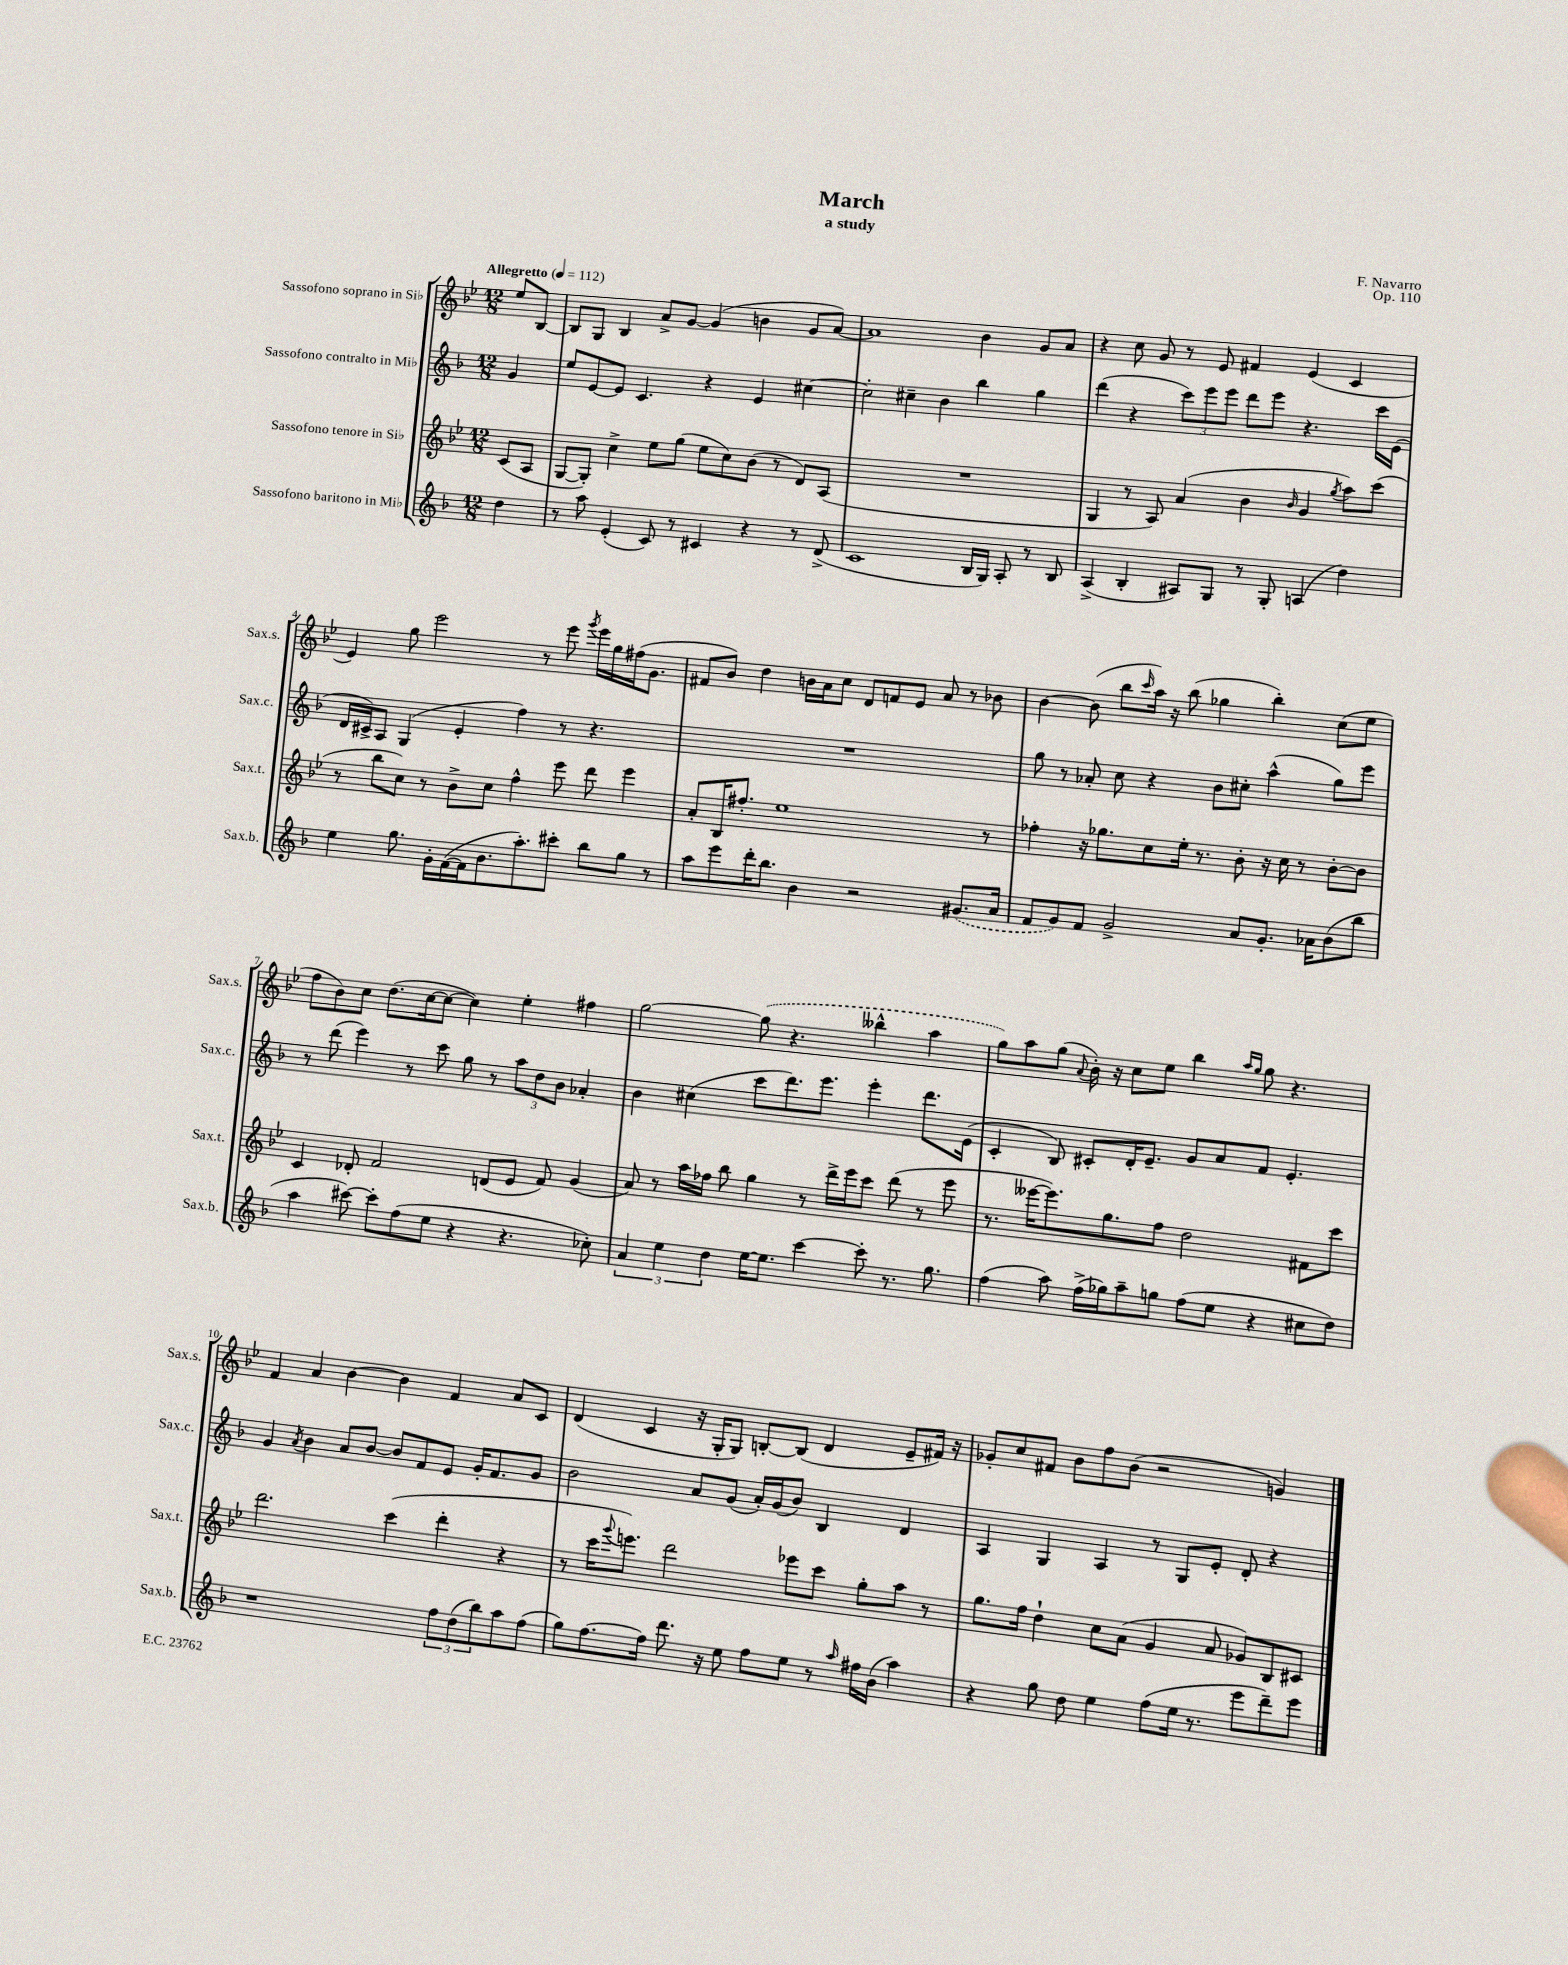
\header { title = "March" composer = "F. Navarro" subtitle = "a study" opus = "Op. 110" }
<<
\new StaffGroup <<
\new Staff = "s0" \with { instrumentName = "Sassofono soprano in Sib" shortInstrumentName = "Sax.s." } {
    \clef treble \key bes \major \numericTimeSignature \time 12/8 \partial 4 \tempo "Allegretto" 4 = 112
    ees''8 bes8~ |
    bes8 g8 bes4 a'8-> g'8~ g'4( b'4 g'8 a'8~) |
    a'1 bes'4 g'8 a'8 |
    r4 c''8 g'8 r8 ees'8 fis'4 ees'4( c'4 |
    ees'4) g''8 ees'''2 r8 ees'''8 \acciaccatura { g'''8 } ees'''16 g''16 fis''16( g'8. |
    fis'8 bes'8) d''4 b'16 a'16 c''8 d'8 f'8 ees'8 a'8 r8 bes'8 |
    bes'4~ bes'8( bes''8 \grace { c'''16 } a''16) r16 bes''8( ges''4 bes''4-.) c''8( ees''8 |
    f''8 bes'8) c''8 d''8.( c''16~ c''8~ c''4) ees''4-. fis''4 |
    g''2~ \once \slurDashed g''8( r4. beses''4-^ a''4 |
    g''8) a''8 g''8( \appoggiatura { a'8 } bes'16-.) r16 c''8 ees''8 bes''4 \grace { a''16 g''16 } g''8 r4. |
    f'4 a'4 bes'4~ bes'4 f'4 a'8 c'8 |
    d'4( c'4 r16 g16-. g8) b8~-. b8( d'4 ees'8-- fis'16) r16 |
    ges'8-. c''8 fis'8 bes'8 f''8 bes'8( r2 g'4) \bar "|." |
}
\new Staff = "s1" \with { instrumentName = "Sassofono contralto in Mib" shortInstrumentName = "Sax.c." } {
    \clef treble \key f \major \numericTimeSignature \time 12/8 \partial 4
    g'4 |
    e''8 e'8~ e'8 c'4. r4 e'4 cis''4~ |
    cis''2-. cis''4-- bes'4 bes''4 g''4 |
    d'''4( r4 \tuplet 3/2 { c'''8) e'''8 e'''8 } d'''8 e'''8 r4. c'''16 e'16( |
    d'16 cis'16->) a8 g4( e'4-. f''4) r8 r4. |
    R1. |
    g''8 r8 aes'8-. c''8 r4 bes'8 cis''8-. a''4-^( g''8) e'''8 |
    r8 d'''8( e'''4) r8 c'''8 g''8 r8 \tuplet 3/2 { a''8 d''8 bes'8 } aes'4-. |
    bes'4 cis''4( c'''8 d'''8.) e'''8. e'''4-. d'''8. e'16( |
    c'4-. bes8) cis'8-. d'16-. e'8.-- g'8 a'8 f'8 e'4.-. |
    g'4 \acciaccatura { a'8 } bes'4 a'8 bes'8~ bes'8 f'8 e'8 g'16-. f'8. g'8 |
    bes'2 a'8 g'8( a'16-.) g'16( bes'8) bes4 d'4 |
    a4 g4 a4 r8 g8 e'8-. d'8-. r4 \bar "|." |
}
\new Staff = "s2" \with { instrumentName = "Sassofono tenore in Sib" shortInstrumentName = "Sax.t." } {
    \clef treble \key bes \major \numericTimeSignature \time 12/8 \partial 4
    c'8( a8 |
    g8~ g8-.) c''4-> ees''8 g''8( ees''8 c''8) bes'8( r8 d'8) a8( |
    R1. |
    g4 r8 a8) a'4( bes'4 \grace { bes'16 } g'4 \acciaccatura { g''8 } a''8) c'''8( |
    r8 bes''8 c''8) r8 bes'8-> c''8 f''4-^ ees'''8 d'''8 ees'''4 |
    a'8-. bes16 fis''8.-. ees''1 r8 |
    fes''4-. r16 ges''8. c''8 ees''16-. r8. bes'8-. r16 c''16 r8 bes'8~-. bes'8 |
    c'4 des'8-. f'2 d'8( ees'8 f'8) g'4( |
    a'8) r8 a''16 fes''16 bes''8 g''4 r8 d'''16-> ees'''16 c'''8 d'''8( r8 ees'''8 |
    r8. eeses'''16~ eeses'''8.) g''8. f''8 d''2 fis'8 c'''8 |
    d'''2. c'''4( d'''4-. r4 |
    r8 c'''16 \appoggiatura { g'''8 } e'''8.) d'''2 ees'''8 c'''8 g''8-. a''8 r8 |
    g''8. f''16 d''4-! c''8 a'8( g'4 a'8 ges'8) bes8 cis'8 \bar "|." |
}
\new Staff = "s3" \with { instrumentName = "Sassofono baritono in Mib" shortInstrumentName = "Sax.b." } {
    \clef treble \key f \major \numericTimeSignature \time 12/8 \partial 4
    d''4 |
    r8 a''8 e'4-.( c'8) r8 cis'4 r4 r8 d'8->( |
    c'1 bes16 g16) a8-. r8 bes8 |
    a4->( bes4-. ais8) g8 r8 g8-. a4( d''4) |
    e''4 g''8. g'16-. f'16~( f'16 bes'8. a''8.-.) cis'''8-. bes''8 g''8 r8 |
    a''8 e'''8 d'''16-. bes''8. bes'4 r2 \once \slurDashed gis'8.( a'16 |
    f'8 g'8) f'8 g'2-> a'8 g'8.-. aes'16 bes'8( bes''8 |
    a''4 cis'''8~) cis'''8-. f''8( e''8 r4 r4. ces''8-.) |
    \tuplet 3/2 { a'4 e''4 d''4 } e''16~ e''8. c'''4~ c'''8-. r8. g''8. |
    f''4( a''8) f''16->( ges''16) a''8-- g''8 f''8( e''8 r4 cis''8 d''8) |
    r1 \tuplet 3/2 { f''8 d''8( bes''8) } a''8 f''8( |
    g''8) f''8.~ f''16 d'''8. r16 e''8 f''8 e''8 r8 \grace { a''16 } fis''16 bes'16( a''4) |
    r4 g''8 d''8 e''4 f''8( e''16 r8. e'''8 d'''8--) e'''8 \bar "|." |
}
>>
>>
